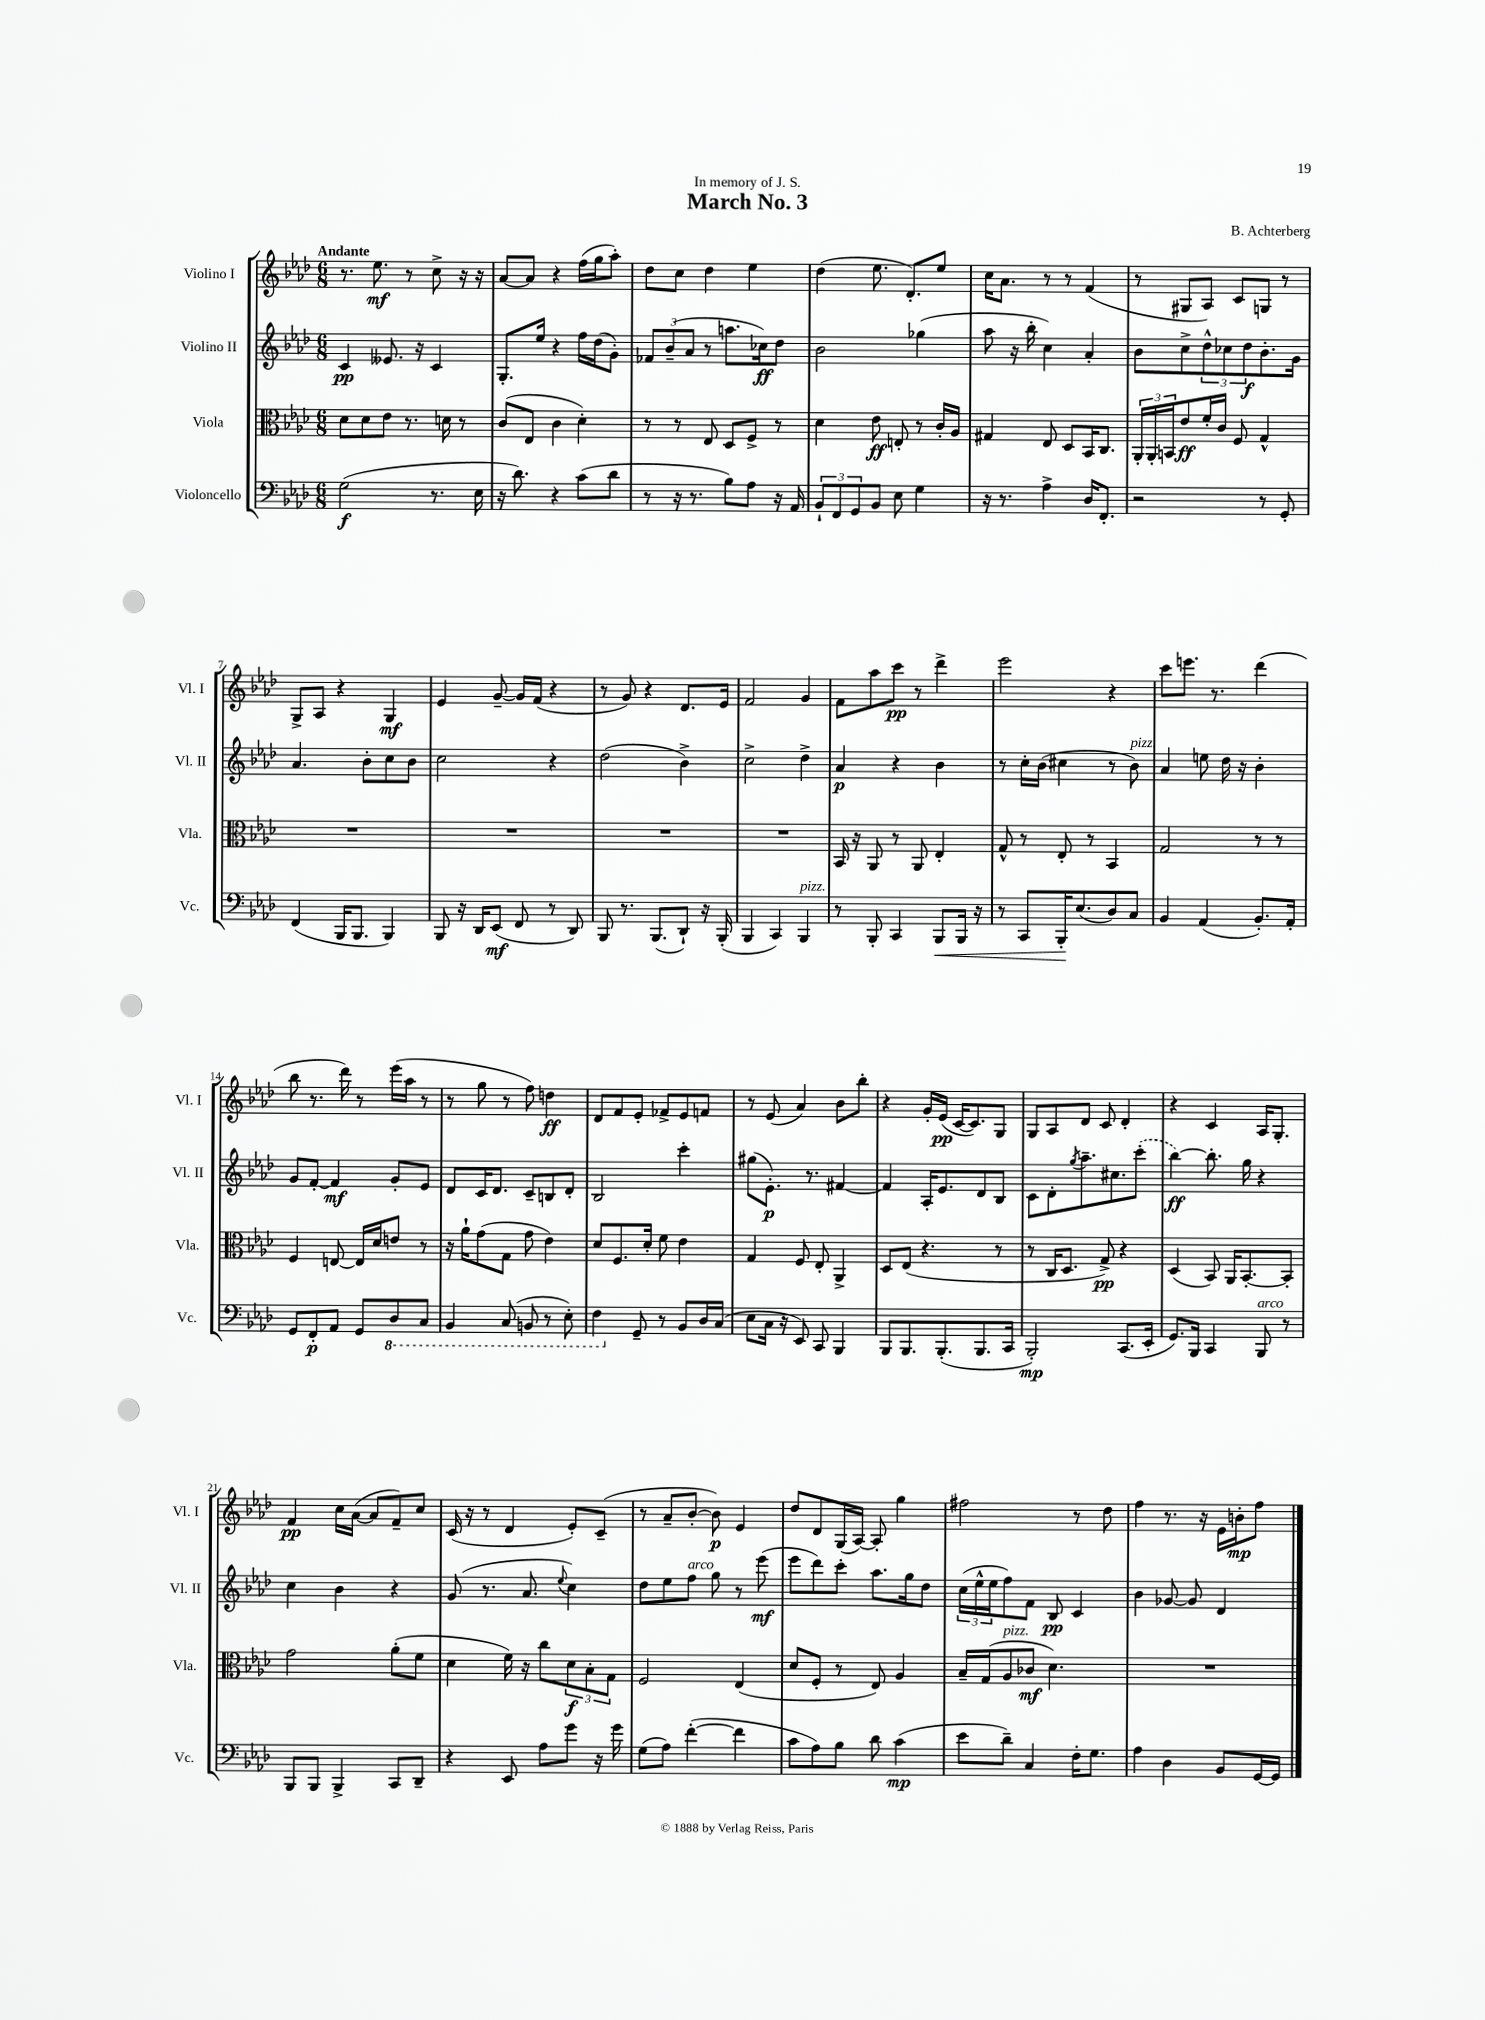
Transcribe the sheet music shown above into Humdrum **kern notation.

**kern	**dynam	**kern	**dynam	**kern	**dynam	**kern	**dynam
*part4	*part4	*part3	*part3	*part2	*part2	*part1	*part1
*staff4	*staff4	*staff3	*staff3	*staff2	*staff2	*staff1	*staff1
*I"Violoncello	*	*I"Viola	*	*I"Violino II	*	*I"Violino I	*
*I'Vc.	*	*I'Vla.	*	*I'Vl. II	*	*I'Vl. I	*
*clefF4	*	*clefC3	*	*clefG2	*	*clefG2	*
*k[b-e-a-d-]	*	*k[b-e-a-d-]	*	*k[b-e-a-d-]	*	*k[b-e-a-d-]	*
*M6/8	*	*M6/8	*	*M6/8	*	*M6/8	*
=1	=1	=1	=1	=1	=1	=1	=1
!	!	!	!	!	!	!LO:TX:a:B:t=Andante	!
(2G\	f	8d-\L	.	4c/	pp	8.r	.
.	.	8d-\	.	.	.	.	.
.	.	.	.	.	.	8.ee-\	mf
.	.	8e-\J	.	8.e--X/	.	.	.
.	.	8.r	.	.	.	8r	.
.	.	.	.	16r	.	.	.
8.r	.	.	.	4c/	.	8cc^\	.
.	.	16dn\	.	.	.	.	.
.	.	8r	.	.	.	16r	.
16E-\	.	.	.	.	.	16r	.
=2	=2	=2	=2	=2	=2	=2	=2
16r	.	(8c/L	.	8.G'/L	.	[8a-/L	.
8.d-\)	.	.	.	.	.	.	.
.	.	8E-/J	.	.	.	8a-/J]	.
.	.	.	.	16ee-/Jk	.	.	.
4r	.	4c\	.	4r	.	4r	.
(8c\L	.	4d-'\)	.	16ff\LL	.	(16ff\LL	.
.	.	.	.	(16dd-\J	.	16gg\J	.
8d-\J	.	.	.	8g'\J)	.	8aa-'\J)	.
=3	=3	=3	=3	=3	=3	=3	=3
8r	.	8r	.	12f-X/L	.	8dd-\L	.
.	.	.	.	(12b-~/	.	.	.
16r	.	8r	.	.	.	8cc\J	.
.	.	.	.	12a-/J	.	.	.
8.r	.	.	.	.	.	.	.
.	.	8E-/	.	8r	.	4dd-\	.
8B-\L)	.	8D-/L	.	8.aan\L	.	.	.
8A-\J	.	8F^/J	.	.	.	4ee-\	.
.	.	.	.	16cc-X\k)	ff	.	.
16r	.	8r	.	8dd-\J	.	.	.
16AA-/	.	.	.	.	.	.	.
=4	=4	=4	=4	=4	=4	=4	=4
12BB-`/L	.	4d-\	.	2b-\	.	(4dd-\	.
12FF/	.	.	.	.	.	.	.
12GG/	.	.	.	.	.	.	.
8BB-/J	.	8e-\	ff	.	.	8.ee-\	.
8E-\	.	8En'/	.	.	.	.	.
.	.	.	.	.	.	8.d-'/L)	.
4G\	.	8r	.	(4gg-X\	.	.	.
.	.	16c'/LL	.	.	.	8ee-/J	.
.	.	16A-/JJ	.	.	.	.	.
=5	=5	=5	=5	=5	=5	=5	=5
16r	.	4G#X/	.	8aa-\	.	16cc\KL	.
8.r	.	.	.	.	.	8.a-\J	.
.	.	.	.	16r	.	.	.
.	.	.	.	16bb-'\	.	.	.
4A-^\	.	8E-/	.	4cc\)	.	8r	.
.	.	8D-/L	.	.	.	8r	.
16D-/KL	.	16BB-/K	.	4a-'/	.	(4f/	.
8.FF'/J	.	8.C/J	.	.	.	.	.
=6	=6	=6	=6	=6	=6	=6	=6
2r	.	24AA-'/LL	.	8b-\L	.	8r	.
.	.	24AA-'/	.	.	.	.	.
.	.	24BBn/J	.	.	.	.	.
.	.	8e-/	ff	8cc^\	.	8G#X/L	.
.	.	16f'/L	.	12dd-^^\	.	8A-/J)	.
.	.	16c/JJ	.	.	.	.	.
.	.	.	.	12cc-X\	.	.	.
.	.	8F/	.	.	.	8c/L	.
.	.	.	.	12dd-\	f	.	.
8r	.	4G^^/	.	8.b-'\	.	8Gn/J	.
8GG'/	.	.	.	.	.	8r	.
.	.	.	.	16g\Jk	.	.	.
!!LO:LB:g=z
=7	=7	=7	=7	=7	=7	=7	=7
(4FF/	.	2.r	.	4.a-/	.	8G^/L	.
.	.	.	.	.	.	8A-/J	.
16BBB-/KL	.	.	.	.	.	4r	.
8.BBB-/J	.	.	.	.	.	.	.
.	.	.	.	8b-'\L	.	.	.
4BBB-/)	.	.	.	8cc\	.	4G/	mf
.	.	.	.	8b-\J	.	.	.
=8	=8	=8	=8	=8	=8	=8	=8
8BBB-/	.	2.r	.	2cc\	.	4e-/	.
16r	.	.	.	.	.	.	.
16DD-/KL	.	.	.	.	.	.	.
(8EE-/J	mf	.	.	.	.	[8g~/	.
8FF/	.	.	.	.	.	16g/LL]	.
.	.	.	.	.	.	(16f/JJ	.
8r	.	.	.	4r	.	4r	.
8DD-/)	.	.	.	.	.	.	.
=9	=9	=9	=9	=9	=9	=9	=9
8BBB-/	.	2.r	.	(2dd-\	.	8r	.
8.r	.	.	.	.	.	8g/)	.
.	.	.	.	.	.	4r	.
(8.BBB-/L	.	.	.	.	.	.	.
8DD-`/J)	.	.	.	4b-^\)	.	8.d-/L	.
16r	.	.	.	.	.	.	.
(16BBB-'/	.	.	.	.	.	16e-/Jk	.
=10	=10	=10	=10	=10	=10	=10	=10
4BBB-/	.	2.r	.	2cc^\	.	2f/	.
4CC/)	.	.	.	.	.	.	.
!LO:TX:a:i:t=pizz.	!	!	!	!	!	!	!
4BBB-/	.	.	.	4dd-^\	.	4g/	.
=11	=11	=11	=11	=11	=11	=11	=11
8r	.	16BB-/	.	4a-/	p	8f\L	.
.	.	16r	.	.	.	.	.
8BBB-'/	.	8AA-/	.	.	.	8aa-\	.
4CC/	.	8r	.	4r	.	8ccc\J	pp
.	.	8AA-/	.	.	.	8r	.
!	!LO:HP:b	!	!	!	!	!	!
8BBB-/L	<	4E-'/	.	4b-\	.	4ddd-^\	.
16BBB-/Jk	.	.	.	.	.	.	.
16r	.	.	.	.	.	.	.
=12	=12	=12	=12	=12	=12	=12	=12
8r	.	8G^^/	.	8r	.	2eee-\	.
8CC/L	.	8r	.	16cc'\LL	.	.	.
.	.	.	.	(16b-\JJ	.	.	.
16BBB-'/K	.	8E-'/	.	4cc#X\	.	.	.
(8.E-/	[	.	.	.	.	.	.
.	.	8r	.	.	.	.	.
8D-/)	.	4BB-/	.	8r	.	4r	.
!	!	!	!	!LO:TX:a:i:t=pizz.	!	!	!
8C/J	.	.	.	8b-\)	.	.	.
=13	=13	=13	=13	=13	=13	=13	=13
4BB-/	.	2G/	.	4a-/	.	8ccc\L	.
.	.	.	.	.	.	8.eeen\J	.
(4AA-/	.	.	.	8een\	.	.	.
.	.	.	.	.	.	8.r	.
.	.	.	.	16dd-\	.	.	.
.	.	.	.	16r	.	.	.
8.BB-'/L)	.	8r	.	4b-'\	.	(4ddd-\	.
.	.	8r	.	.	.	.	.
16AA-'/Jk	.	.	.	.	.	.	.
!!LO:LB:g=z
=14	=14	=14	=14	=14	=14	=14	=14
8GG/L	.	4F/	.	8g/L	.	8bb-\	.
8FF'/	p	.	.	[8f'/J	.	8.r	.
8AA-/J	.	[8En/	.	4f/]	mf	.	.
.	.	.	.	.	.	16ddd-\)	.
8GG/L	.	16E/LL]	.	.	.	8r	.
.	.	16d-/J	.	.	.	.	.
*8ba	*	*	*	*	*	*	*
8DD-/	.	8en/J	.	8g'/L	.	(16eee-\LL	.
.	.	.	.	.	.	16aa-\JJ	.
8CC/J	.	8r	.	8e-/J	.	8r	.
=15	=15	=15	=15	=15	=15	=15	=15
4BBB-/	.	16r	.	8d-/L	.	8r	.
.	.	16a-`\KL	.	.	.	.	.
.	.	(8g\	.	16c/K	.	8gg\	.
.	.	.	.	8.d-/J	.	.	.
(8CC/	.	8G\J	.	.	.	8r	.
8BBBn/	.	8g\	.	8c~/L	.	8ff\)	.
8r	.	4e-\)	.	8Bn/	.	4ddn\	ff
8EE-'\)	.	.	.	8d-'/J	.	.	.
=16	=16	=16	=16	=16	=16	=16	=16
4FF\	.	8d-/L	.	2B-/	.	8d-/L	.
.	.	8.F/	.	.	.	8f/	.
*X8ba	*	*	*	*	*	*	*
8GG~/	.	.	.	.	.	8e-'/J	.
.	.	16d-'/Jk	.	.	.	.	.
8r	.	8f\	.	.	.	8f-X^/L	.
8BB-/L	.	4e-\	.	4ccc'\	.	8e-/	.
16D-/L	.	.	.	.	.	8fn/J	.
(16C/JJ	.	.	.	.	.	.	.
=17	=17	=17	=17	=17	=17	=17	=17
8E-\L	.	4G/	.	(8gg#X\L	.	8r	.
16C\Jk	.	.	.	8.e-'\J)	p	(8e-/	.
16r	.	.	.	.	.	.	.
8EE-/)	.	8F/	.	.	.	4a-/)	.
.	.	.	.	8.r	.	.	.
8CC/	.	8E-'/	.	.	.	.	.
4BBB-/	.	4AA-^/	.	[4f#X/	.	8b-\L	.
.	.	.	.	.	.	8bb-'\J	.
=18	=18	=18	=18	=18	=18	=18	=18
8BBB-/L	.	8D-/L	.	4f#/]	.	4r	.
8.BBB-/	.	(8E-/J	.	.	.	.	.
.	.	4.r	.	16A-'/KL	.	16g'/LL	.
(8.BBB-'/	.	.	.	8.e-/	.	(16e-/JJ	pp
.	.	.	.	.	.	[16c/KL	.
.	.	.	.	.	.	8.c/])	.
8.BBB-/	.	.	.	8d-/	.	.	.
.	.	8r	.	8B-/J	.	8G/J	.
16CC/Jk	.	.	.	.	.	.	.
=19	=19	=19	=19	=19	=19	=19	=19
2BBB-'/)	mp	8r	.	8c\L	.	8G/L	.
.	.	16C/KL	.	8d-'\	.	8A-/	.
.	.	8.D-/J	.	.	.	.	.
.	.	.	.	8qgg/	.	.	.
.	.	.	.	8.aa-~\	.	8d-/J	.
.	.	8G^/)	pp	.	.	8c/	.
.	.	.	.	8.cc#X\	.	.	.
(8.CC/L	.	4r	.	.	.	4d-'/	.
.	.	.	.	(8ccc'\J	.	.	.
16EE-'/Jk	.	.	.	.	.	.	.
=20	=20	=20	=20	=20	=20	=20	=20
8.GG/L)	.	(4D-/	.	[4bb-\)	ff	4r	.
16BBB-/Jk	.	.	.	.	.	.	.
4CC/	.	8BB-/)	.	8.bb-'\]	.	4c/	.
.	.	16AA-/KL	.	.	.	.	.
.	.	[8.BB-'/	.	16gg\	.	.	.
!LO:TX:a:i:t=arco	!	!	!	!	!	!	!
8BBB-/	.	.	.	4r	.	16A-/KL	.
.	.	.	.	.	.	8.G'/J	.
8r	.	8BB-'/J]	.	.	.	.	.
!!LO:LB:g=z
=21	=21	=21	=21	=21	=21	=21	=21
8BBB-/L	.	2g\	.	4cc\	.	4f/	pp
8BBB-/J	.	.	.	.	.	.	.
4BBB-^/	.	.	.	4b-\	.	16cc\LL	.
.	.	.	.	.	.	([16a-\JJ	.
.	.	.	.	.	.	8a-/L]	.
8CC/L	.	(8a-'\L	.	4r	.	8f~/)	.
8DD-~/J	.	8f\J	.	.	.	8cc/J	.
=22	=22	=22	=22	=22	=22	=22	=22
4r	.	4d-\	.	(8g/	.	(16c/	.
.	.	.	.	.	.	16r	.
.	.	.	.	8.r	.	8r	.
8EE-/	.	16f\)	.	.	.	4d-/	.
.	.	16r	.	8.a-/	.	.	.
8A-\L	.	8cc\L	.	.	.	.	.
.	.	.	.	8qqee-/	.	.	.
8g\J	.	12d-\	f	4cc\)	.	8e-'/L)	.
.	.	12B-'\	.	.	.	.	.
16r	.	.	.	.	.	(8c~/J	.
.	.	12G\J	.	.	.	.	.
16g\	.	.	.	.	.	.	.
=23	=23	=23	=23	=23	=23	=23	=23
(8G\L	.	2F/	.	8dd-\L	.	8r	.
8A-\J)	.	.	.	8ee-\	.	8a-~/L	.
!	!	!	!	!LO:TX:a:i:t=arco	!	!	!
([4f'\	.	.	.	8ff\J	.	[8b-'/J	.
.	.	.	.	8gg\	.	8b-\])	p
4f\]	.	(4E-/	.	8r	.	4e-/	.
.	.	.	.	(8eee-\	mf	.	.
=24	=24	=24	=24	=24	=24	=24	=24
8c\L	.	8d-/L	.	8eee-\L	.	8dd-/L	.
8A-\)	.	8F'/J	.	8ddd-\)	.	8d-/	.
8B-\J	.	8r	.	8ccc'\J	.	(16G/L	.
.	.	.	.	.	.	[16A-/JJ)	.
8d-\	.	8E-/)	.	8.aa-\L	.	8A-'/]	.
(4c\	mp	4A-/	.	.	.	4gg\	.
.	.	.	.	16gg\k	.	.	.
.	.	.	.	8dd-\J	.	.	.
=25	=25	=25	=25	=25	=25	=25	=25
8e-\L	.	16B-~/LL	.	(24cc\LL	.	2ff#X\	.
.	.	.	.	24ee-^^\	.	.	.
.	.	(16G/J	.	.	.	.	.
.	.	.	.	24ee-\J	.	.	.
!	!	!LO:TX:a:i:t=pizz.	!	!	!	!	!
8d-~\J)	.	8A-/	.	8ff\)	.	.	.
4C/	.	8c-X/J	mf	8f\J	.	.	.
.	.	4.d-\)	.	8B-/	pp	.	.
16F'\KL	.	.	.	4c/	.	8r	.
8.G\J	.	.	.	.	.	.	.
.	.	.	.	.	.	8dd-\	.
=26	=26	=26	=26	=26	=26	=26	=26
4A-\	.	2.r	.	4b-\	.	4ff\	.
4D-\	.	.	.	[8g-X/	.	8.r	.
.	.	.	.	8g-/]	.	.	.
.	.	.	.	.	.	16r	.
8BB-/L	.	.	.	4d-/	.	16e-\LL	.
.	.	.	.	.	.	16bn'\J	mp
[16GG/L	.	.	.	.	.	8ff\J	.
16GG/JJ]	.	.	.	.	.	.	.
==	==	==	==	==	==	==	==
*-	*-	*-	*-	*-	*-	*-	*-
